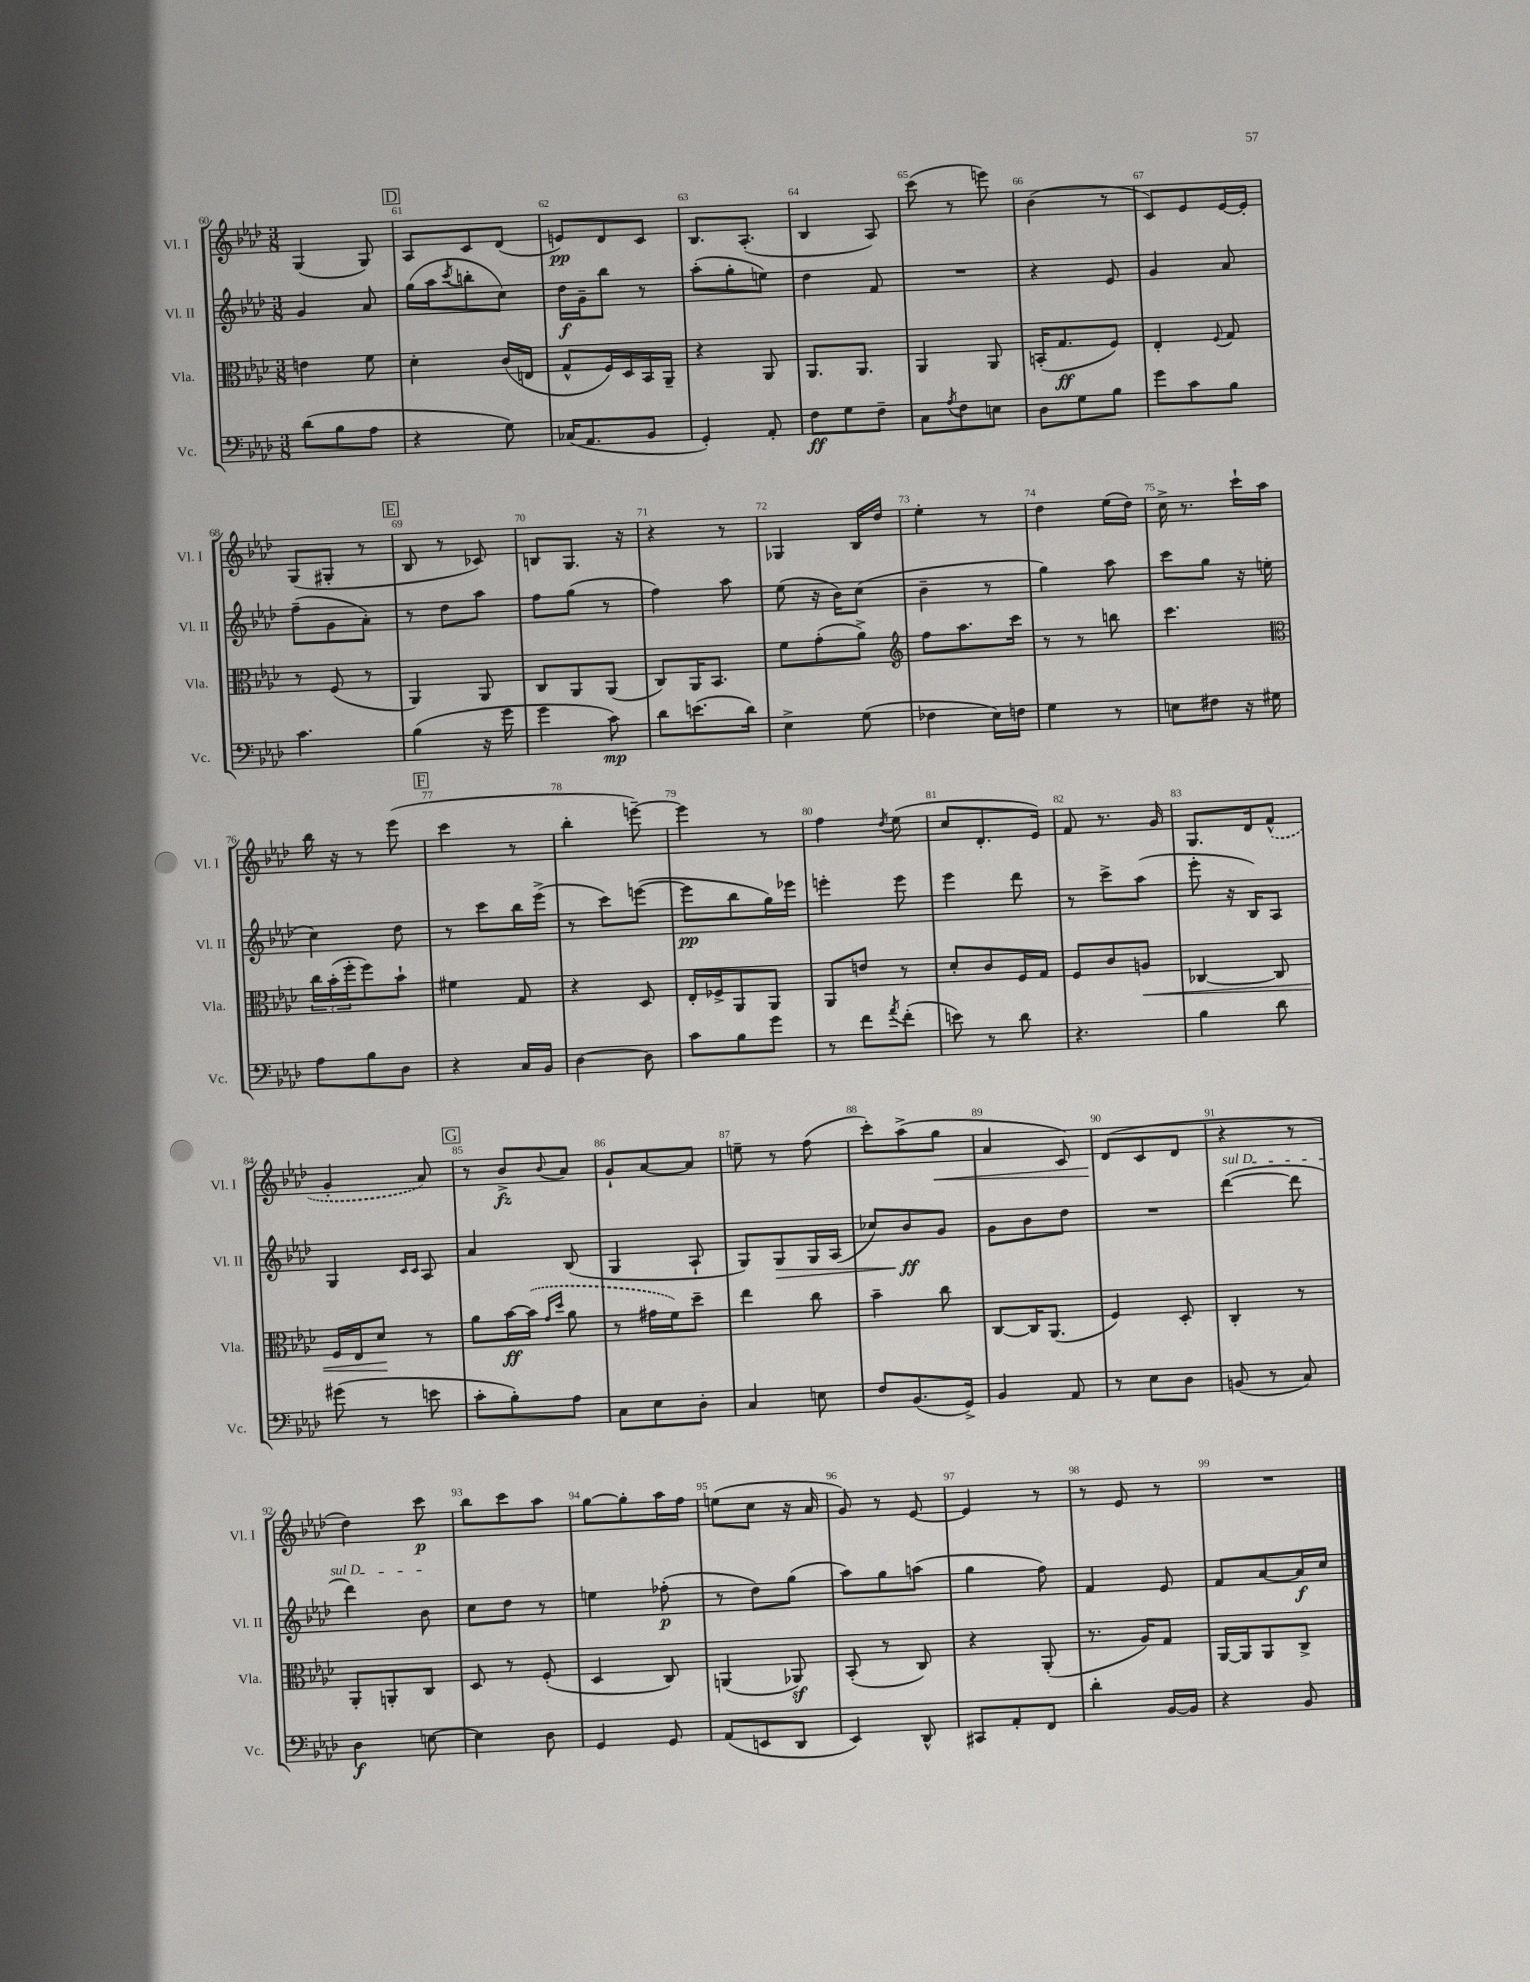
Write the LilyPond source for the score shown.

<<
\new StaffGroup <<
\new Staff = "s0" \with { instrumentName = "Vl. I" shortInstrumentName = "Vl. I" } {
    \clef treble \key aes \major \numericTimeSignature \time 3/8
    g4( g8) |
    \mark \markup { \box "D" } aes8 c'8 des'8( |
    e'8\pp) des'8 c'8 |
    bes8. aes8.-.( |
    bes4 aes8) |
    c'''8( r8 e'''8) |
    bes'4( r8 |
    c'8) ees'8 ees'16~ ees'16-. |
    g8( gis8-. r8 |
    \mark \markup { \box "E" } bes8 r8 ces'8) |
    b8 g8. r16 |
    r4 r8 |
    ges4 bes16 des''16 |
    ees''4-. r8 |
    des''4 ees''16( des''16) |
    c''16-> r8. c'''16-! aes''16 |
    bes''16 r16 r8 ees'''8( |
    \mark \markup { \box "F" } c'''4 r8 |
    bes''4-. e'''8~--) |
    e'''4 r8 |
    f''4 \acciaccatura { des''8 } ees''8( |
    c''8 des'8.-. ees'16) |
    f'8 r8. g'16 |
    g8. des'16 \once \slurDashed f'8-^( |
    g'4-. aes'8) |
    \mark \markup { \box "G" } r8 bes'8->\fz \appoggiatura { bes'8 } aes'8 |
    g'8-! aes'8~ aes'8 |
    e''8-- r8 f''8( |
    c'''8-.) aes''8->( g''8\< |
    aes'4 c'8) |
    des'8\!( c'8 des'8 |
    r4 r8 |
    des''4) c'''8\p |
    bes''8 c'''8 aes''8 |
    g''8~ g''8-. aes''16 f''16 |
    e''8( c''8 r16 aes'16 |
    g'8) r8 ees'8~ |
    ees'4 r8 |
    r8 ees'8 r8 |
    R4. \bar "|." |
}
\new Staff = "s1" \with { instrumentName = "Vl. II" shortInstrumentName = "Vl. II" } {
    \clef treble \key aes \major \numericTimeSignature \time 3/8
    g'4 aes'8 |
    \mark \markup { \box "D" } g''16( aes''16 \acciaccatura { c'''8 } b''8-. c''8) |
    des''16\f g'16-- bes''8 r8 |
    aes''8-.( g''8-. e''8) |
    des''4 f'8 |
    R4. |
    r4 ees'8 |
    g'4 aes'8 |
    f''8--( g'8 aes'8-.) |
    \mark \markup { \box "E" } r8 des''8 aes''8 |
    f''8 g''8( r8 |
    f''4) aes''8 |
    ees''8( r16 bes'16) c''8( |
    bes'4-- r8 |
    g''4) aes''8 |
    c'''8 g''8 r16 e''16( |
    c''4) des''8 |
    \mark \markup { \box "F" } r8 c'''8 bes''16 ees'''16->( |
    r8 c'''8) e'''8~( |
    e'''8\pp bes''8 g''16) ees'''16 |
    e'''4-. e'''8 |
    ees'''4 des'''8 |
    r8 c'''8-> aes''8( |
    ees'''8-. r16 bes16) aes8 |
    g4 \grace { c'16 c'16 } aes8 |
    \mark \markup { \box "G" } aes'4 bes8( |
    g4 aes8-! |
    g8) g8\> g16 aes16( |
    ces''8) bes'8\ff\! g'8 |
    g'8 bes'8 des''8 |
    R4. |
    \once \override TextSpanner.bound-details.left.text = \markup { \italic "sul D" } des'''4~\startTextSpan( des'''8 |
    des'''4) bes'8\stopTextSpan |
    c''8 des''8 r8 |
    e''4 fes''8-.\p( |
    r8 des''8) g''8( |
    aes''8) g''8 a''8( |
    g''4 f''8) |
    f'4 ees'8 |
    f'8 aes'8~ aes'16\f c''16 \bar "|." |
}
\new Staff = "s2" \with { instrumentName = "Vla." shortInstrumentName = "Vla." } {
    \clef alto \key aes \major \numericTimeSignature \time 3/8
    e'4 f'8 |
    \mark \markup { \box "D" } des'4-. c'16( e16 |
    g8-^ f16) des16 bes,16 aes,16-- |
    r4 aes,8 |
    aes,8. aes,8. |
    aes,4 aes,8 |
    b,16-.( g8.\ff f8) |
    ees4-. \appoggiatura { f8 } g8 |
    r8 f8( r8 |
    \mark \markup { \box "E" } aes,4) aes,8 |
    c8 aes,8 aes,8( |
    c8) aes,16 bes,8. |
    f'8 g'8-.( aes'8->) |
    \clef treble f''8 aes''8. c'''16 |
    r8 r8 b''8 |
    c'''4. |
    \clef alto \tuplet 3/2 { c''16 bes'16-.( f''16-. } f''8) bes'8-! |
    \mark \markup { \box "F" } fis'4 g8 |
    r4 des8 |
    ees16-. fes16-> aes,8 aes,8 |
    aes,8 e'8 r8 |
    des'8-. c'8 f16 g16 |
    f8 c'8 a8\< |
    ces4~ ces8 |
    f16 ees16 des'8\! r8 |
    \mark \markup { \box "G" } aes'8 bes'16~\ff \once \slurDashed bes'16( \grace { g'16 des''16 } aes'8 |
    r8 gis'16 f'16) des''8-- |
    ees''4 c''8 |
    bes'4-- c''8 |
    c8~ c16 aes,8.( |
    f4) des8-. |
    c4-. r8 |
    aes,8-. a,8-. c8 |
    des8 r8 f8-.( |
    des4 c8) |
    a,4( aes,8\sf) |
    bes,8-.( r8 c8) |
    r4 aes,8-.( |
    r8. aes16) g8 |
    aes,16~ aes,16 aes,8 c8-> \bar "|." |
}
\new Staff = "s3" \with { instrumentName = "Vc." shortInstrumentName = "Vc." } {
    \clef bass \key aes \major \numericTimeSignature \time 3/8
    des'8( bes8 aes8 |
    \mark \markup { \box "D" } r4 g8) |
    ces16( aes,8. bes,8 |
    g,4-.) aes,8-. |
    f8\ff g8 f8-- |
    c8 \acciaccatura { aes8 } f8 e8 |
    des8 g8 bes8 |
    g'8 c'8 bes8 |
    c'4. |
    \mark \markup { \box "E" } bes4( r16 g'16 |
    g'4 c'8\mp) |
    des'8 e'8.( des'16) |
    ees4-> g8( |
    fes4 ees16) f16 |
    g4 r8 |
    e8 fis8 r16 gis16 |
    aes8 bes8 des8 |
    \mark \markup { \box "F" } r4 c16 bes,16 |
    des4~ des8 |
    c'8 bes8 g'8 |
    r8 f'8 \acciaccatura { aes'8 } f'8-.( |
    e'8) r8 des'8 |
    r4. |
    bes4 des'8 |
    gis'8( r8 e'8 |
    \mark \markup { \box "G" } c'8-. bes8-.) aes8 |
    c8 ees8 des8-. |
    c4 e8 |
    f8 bes,8.( g,16->) |
    bes,4 aes,8 |
    r8 ees8 des8 |
    b,8( r8 c8) |
    des4\f e8~ |
    e4 des8 |
    g,4 g,8 |
    aes,8( e,8 des,8 |
    ees,4) des,8-^ |
    cis,8 aes,8-. f,8 |
    des'4-. bes,16~ bes,16 |
    r4 bes,8 \bar "|." |
}
>>
>>
\layout { \context { \Score currentBarNumber = #60 \override BarNumber.break-visibility = ##(#f #t #t) barNumberVisibility = #all-bar-numbers-visible } }
